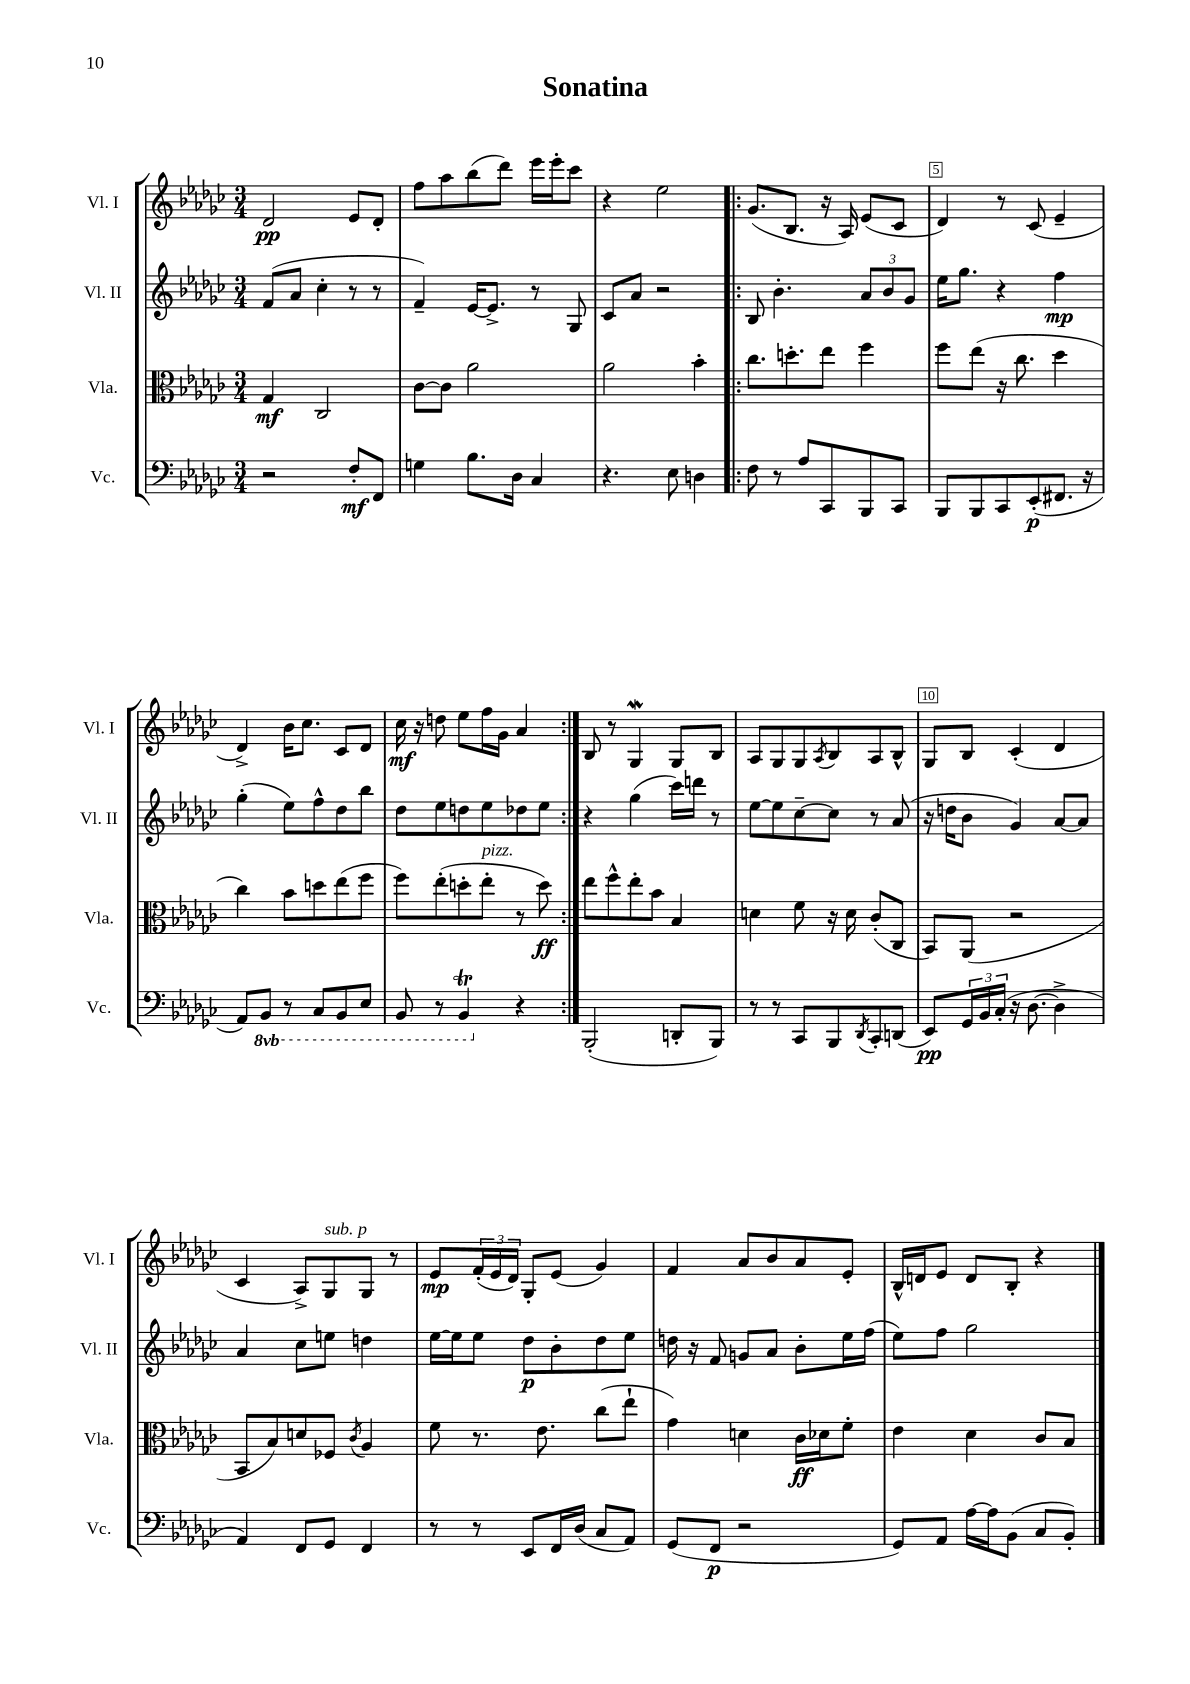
\header { title = "Sonatina" }
<<
\new StaffGroup <<
\new Staff = "s0" \with { instrumentName = "Vl. I" shortInstrumentName = "Vl. I" } {
    \clef treble \key ges \major \numericTimeSignature \time 3/4
    des'2\pp ees'8 des'8-. |
    f''8 aes''8 bes''8( des'''8) ees'''16 ees'''16-. ces'''8 |
    r4 ees''2 |
    \repeat volta 2 { ges'8.( bes8. r16 aes16) ees'8( ces'8 |
    des'4) r8 ces'8( ees'4-- |
    des'4->) bes'16 ces''8. ces'8 des'8 |
    ces''16\mf r16 d''8 ees''8 f''16 ges'16 aes'4 | }
    bes8 r8 ges4\mordent ges8 bes8 |
    aes8 ges8 ges8 \acciaccatura { aes8 } bes8 aes8 bes8-^ |
    ges8 bes8 ces'4-.( des'4 |
    ces'4 aes8->) ges8^\markup { \italic "sub. p" } ges8 r8 |
    ees'8\mp \tuplet 3/2 { f'16-.( ees'16 des'16) } ges8-. ees'8( ges'4) |
    f'4 aes'8 bes'8 aes'8 ees'8-. |
    bes16-^ d'16 ees'8 d'8 bes8-. r4 \bar "|." |
}
\new Staff = "s1" \with { instrumentName = "Vl. II" shortInstrumentName = "Vl. II" } {
    \clef treble \key ges \major \numericTimeSignature \time 3/4
    f'8( aes'8 ces''4-. r8 r8 |
    f'4--) ees'16~ ees'8.-> r8 ges8 |
    ces'8 aes'8 r2 |
    \repeat volta 2 { bes8 bes'4.-. \tuplet 3/2 { aes'8 bes'8 ges'8 } |
    ees''16 ges''8. r4 f''4\mp |
    ges''4-.( ees''8) f''8-^ des''8 bes''8 |
    des''8 ees''8 d''8 ees''8 des''8 ees''8 | }
    r4 ges''4( ces'''16) d'''16 r8 |
    ees''8~ ees''8 ces''8~-- ces''8 r8 aes'8( |
    r16 d''16 bes'8 ges'4) aes'8~ aes'8 |
    aes'4 ces''8 e''8 d''4 |
    ees''16~ ees''16 ees''8 des''8\p bes'8-. des''8 ees''8 |
    d''16 r16 f'8 g'8 aes'8 bes'8-. ees''16 f''16( |
    ees''8) f''8 ges''2 \bar "|." |
}
\new Staff = "s2" \with { instrumentName = "Vla." shortInstrumentName = "Vla." } {
    \clef alto \key ges \major \numericTimeSignature \time 3/4
    ges4\mf ces2 |
    ces'8~ ces'8 aes'2 |
    aes'2 bes'4-. |
    \repeat volta 2 { ces''8. d''8.-. ees''8 f''4 |
    f''8 ees''8( r16 ces''8. des''4 |
    ces''4) bes'8 d''8 ees''8( f''8 |
    f''8) ees''8-.( d''8-. ees''8-.^\markup { \italic "pizz." } r8 d''8\ff) | }
    ees''8 f''8-^ ees''8-. bes'8 bes4 |
    d'4 f'8 r16 d'16 ces'8-.( ces8 |
    bes,8) aes,8( r2 |
    bes,8 bes8) d'8 fes8 \acciaccatura { ces'8 } aes4 |
    f'8 r8. ees'8. ces''8( ees''8-! |
    ges'4) d'4 ces'16\ff des'16 f'8-. |
    ees'4 des'4 ces'8 bes8 \bar "|." |
}
\new Staff = "s3" \with { instrumentName = "Vc." shortInstrumentName = "Vc." } {
    \clef bass \key ges \major \numericTimeSignature \time 3/4 \set Staff.ottavationMarkups = #ottavation-simple-ordinals
    r2 f8-.\mf f,8 |
    g4 bes8. des16 ces4 |
    r4. ees8 d4 |
    \repeat volta 2 { f8 r8 aes8 ces,8 bes,,8 ces,8 |
    bes,,8 bes,,8 ces,8 ees,8-.\p( fis,8. r16 |
    aes,8) \ottava #-1 bes,,8 r8 ces,8 bes,,8 ees,8 |
    bes,,8 r8 bes,,4\trill \ottava #0 r4 | }
    bes,,2-.( d,8-. bes,,8) |
    r8 r8 ces,8 bes,,8 \acciaccatura { des,8 } ces,8-. d,8( |
    ees,8\pp) \tuplet 3/2 { ges,16 bes,16 ces16-.( } r16 des8.~ des4-> |
    aes,4) f,8 ges,8 f,4 |
    r8 r8 ees,8 f,16 des16( ces8 aes,8) |
    ges,8( f,8\p r2 |
    ges,8) aes,8 aes16~ aes16 bes,8( ces8 bes,8-.) \bar "|." |
}
>>
>>
\layout { \context { \Score \override BarNumber.break-visibility = ##(#f #t #t) barNumberVisibility = #(every-nth-bar-number-visible 5) \override BarNumber.stencil = #(make-stencil-boxer 0.1 0.3 ly:text-interface::print) } }
